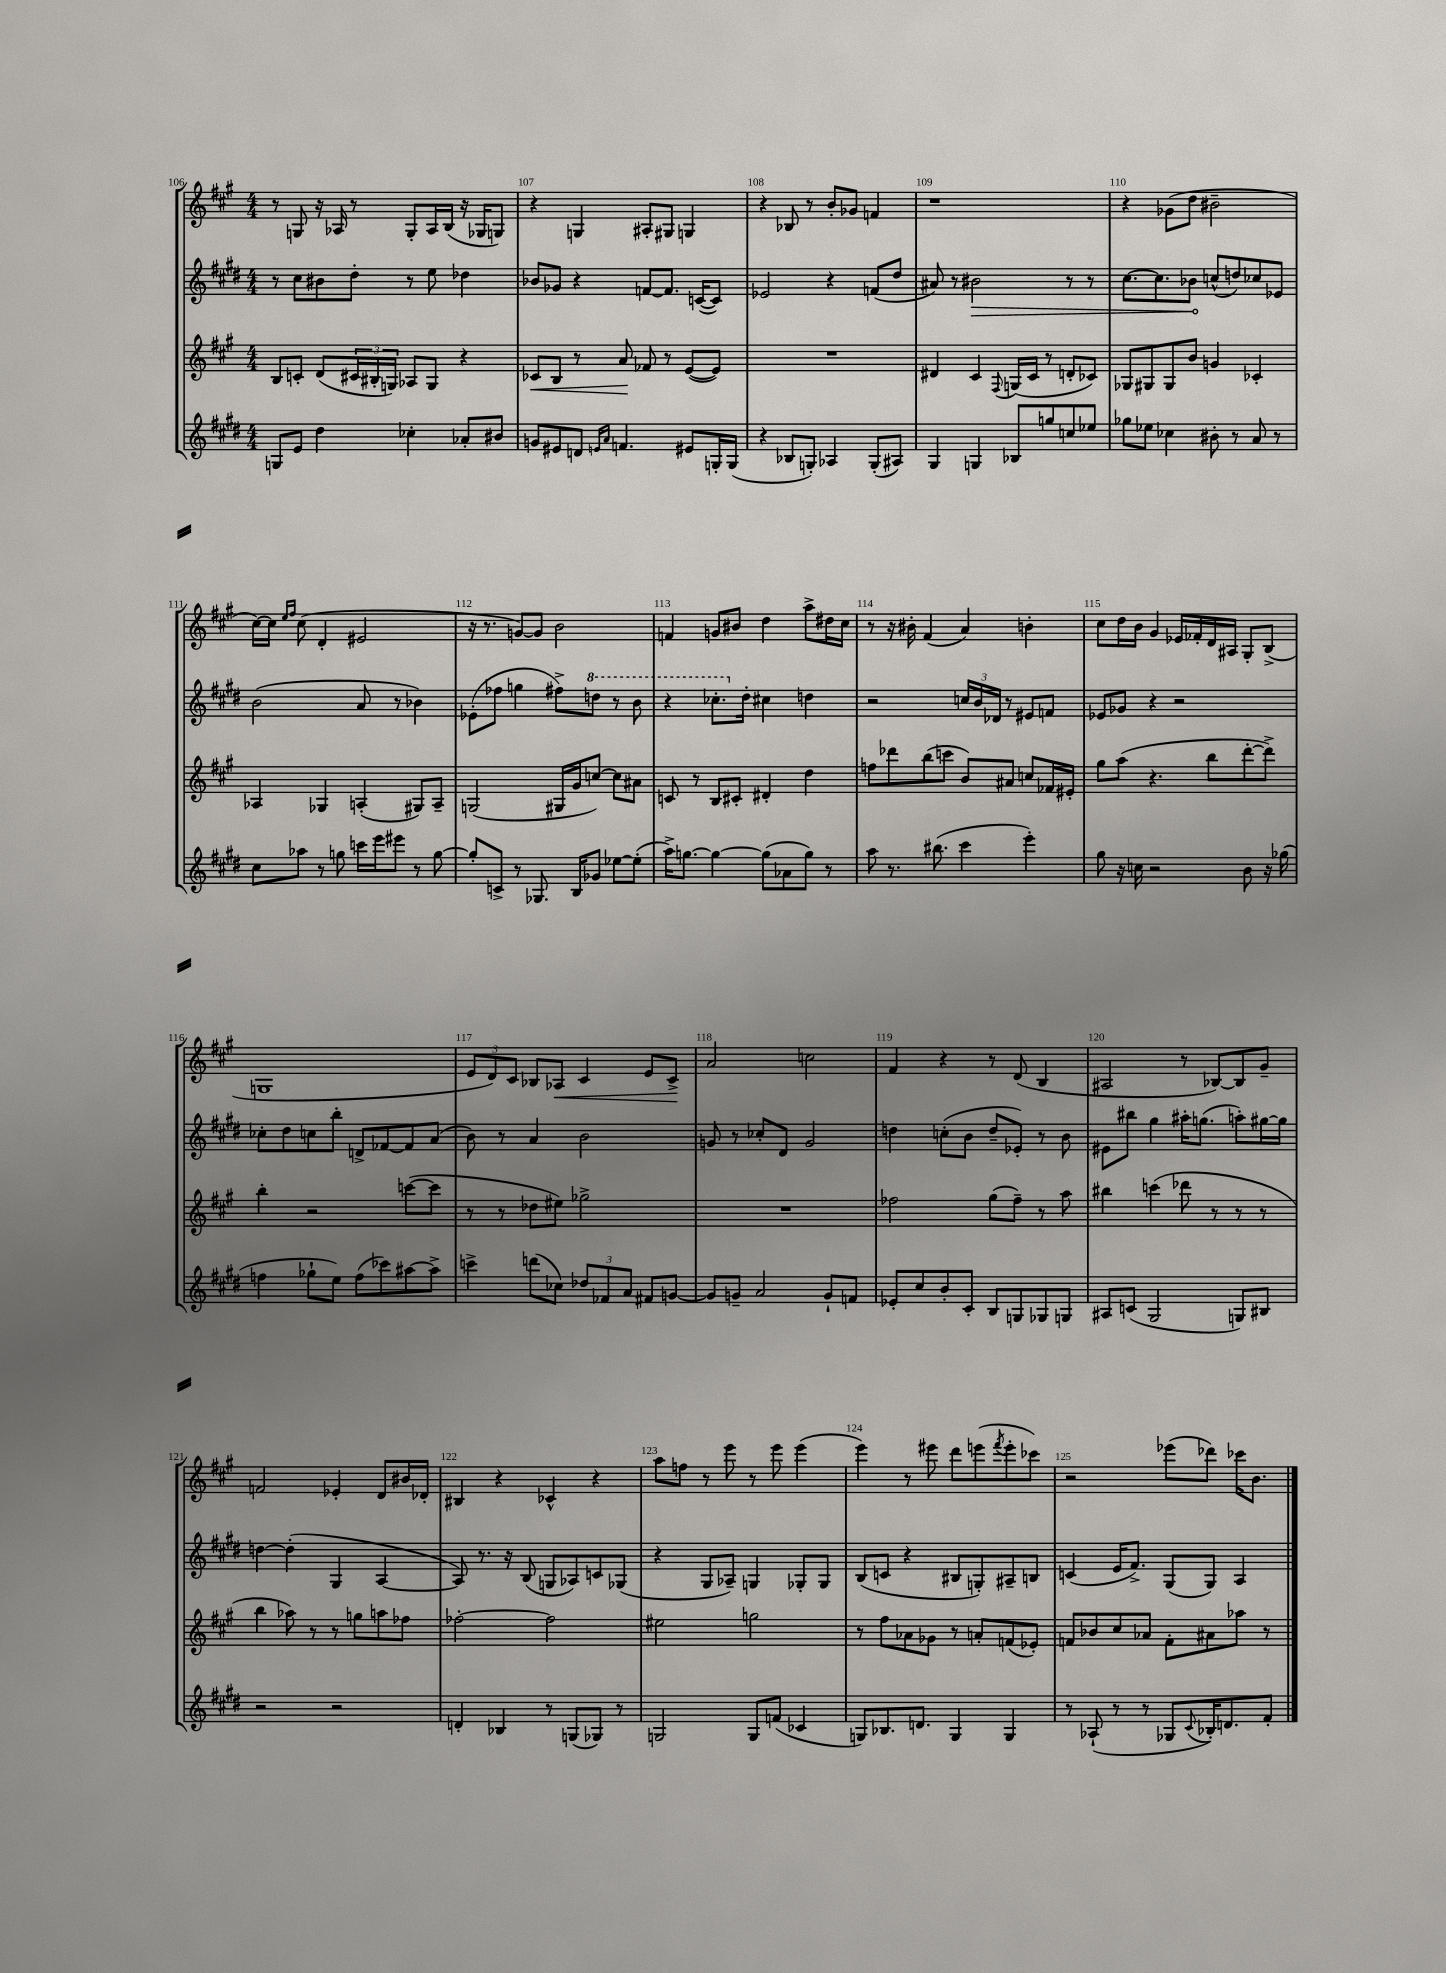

**kern	**kern	**kern	**kern
*staff4	*staff3	*staff2	*staff1
*clefG2	*clefG2	*clefG2	*clefG2
*k[f#c#g#d#]	*k[f#c#g#]	*k[f#c#g#d#]	*k[f#c#g#]
*M4/4	*M4/4	*M4/4	*M4/4
8G	8B	8r	8r
8e	8c'	8cc#	8G
4dd#	(8d	8b#	16r
.	.	.	16A-
.	24c#	8dd#'	8r
.	24B#'	.	.
.	24G)	.	.
4cc-'	8A-	8r	8G'
.	8G	8ee	16A-
.	.	.	(16B
8a-'	4r	4dd-	16r
.	.	.	16G-
8b#	.	.	8G)
=	=	=	=
8g	8c-	8b-	4r
8e#	8B	8g-	.
8d	8r	4r	4G
16qqe	.	.	.
16qqa	.	.	.
4.f	8a	.	.
.	8f-	[8f	8A#'
.	8r	8.f]	8G#
8e#	([8e	.	4G
.	.	([16c	.
16G'	8e])	8c])	.
(16G	.	.	.
=	=	=	=
4r	1r	2e-	4r
8B-	.	.	8B-
8G')	.	.	8r
4A-	.	4r	8b'
.	.	.	8g-
(8G'	.	(8f	4f
8A#)	.	8dd#	.
=	=	=	=
4G#	4d#	8a#)	1r
.	.	8r	.
4G	4c#	2b#	.
.	8qqF#	.	.
8B-	(16G	.	.
.	16c#	.	.
8gg	8r	.	.
8cc	8d'	8r	.
8ee-	8c-)	8r	.
=	=	=	=
8gg-	8G-	[8.cc#	4r
8ee-	8G#	.	.
.	.	8.cc#]	.
4cc-	8G#	.	(8g-
.	8b	8b-	8dd
8b#'	4g	(8cc^^	2b#~
8r	.	8dd)	.
8a	4c-'	8cc-	.
8r	.	8e-	.
=	=	=	=
8cc#	4A-	(2b	[16cc#)
.	.	.	16cc#]
.	.	.	16qqee
.	.	.	16qqff#
8aa-	.	.	(8cc#
8r	4G-	.	4d'
8gg	.	.	.
16ccc	(4A'	8a	2e#
16eee	.	.	.
8eee#	.	8r	.
8r	8G#)	4b-)	.
[8gg	8A~	.	.
=	=	=	=
8gg']	(2G	(8e-'	16r
.	.	.	8.r
8c^	.	8ff-	.
8r	.	4gg	[8g)
8.G-	.	.	8g]
.	16G#	8ff#^)	2b
16B	16g#	.	.
8g-	[8cc)	8ddd	.
[8ee-	8cc]	8r	.
(8ee-']	8a#	8bb	.
=	=	=	=
16aa^)	8c	4r	4f
[8.gg	.	.	.
.	8r	.	.
4gg_	8B	8.ccc-'	8g
.	8c#'	.	8b#
.	.	16dd#'	.
(8gg]	4d#'	4cc#	4dd
8a-	.	.	.
8gg)	4dd	4dd	8aa^
8r	.	.	16dd#
.	.	.	16cc#
=	=	=	=
8aa	8ff	2r	8r
8.r	8ddd-	.	16r
.	.	.	16b#'
.	(8bb	.	(4f#
(8.bb#	.	.	.
.	8ccc	.	.
4ccc#	8b)	24cc	4a)
.	.	24b	.
.	.	24d-	.
.	8a#	8r	.
4eee')	8cc	8e#	4b'
.	16f-	8f	.
.	16e#'	.	.
=	=	=	=
8gg#	8gg#	8e-	8cc#
16r	(8aa	8g-	16dd
16cc	.	.	16b
2r	4.r	4r	4g#
.	.	2r	16e-
.	.	.	16f-'
.	8bb	.	16d
.	.	.	16A#
8b	[8ddd'	.	8G#'
16r	8ddd^])	.	(8B^
(16gg-	.	.	.
=	=	=	=
4ff	4bb'	8cc-'	1G
.	.	8dd#	.
8gg-`	2r	8cc	.
8ee)	.	8bb'	.
(8ff	.	8d^	.
8ccc-)	.	[8f-	.
[8aa#	([8ccc	8f-]	.
8aa#^]	8ccc]	(8a	.
=	=	=	=
4ccc^	8r	8b)	12e
.	.	.	12d)
.	8r	8r	.
.	.	.	12c#
(8ddd	8dd-	4a	8B-
8cc-)	8ee#)	.	8A-
12dd-	2gg-^	2b	4c#
12f-	.	.	.
12a	.	.	.
8f#	.	.	8e
[8g	.	.	8c#^
=	=	=	=
8g]	1r	8g	2a
8g~	.	8r	.
2a	.	8cc-'	.
.	.	8d#	.
.	.	2g	2cc
8g`	.	.	.
8f	.	.	.
=	=	=	=
8e-'	2ff-	4dd	4f#
8cc#	.	.	.
8b'	.	(8cc'	4r
8c#'	.	8b	.
8B	(8gg#	8dd~	8r
8G	8ff-~)	8e-')	(8d
8G-	8r	8r	4B
8G	8aa	8b	.
=	=	=	=
8A#	4bb#	8e#	2A#
(8c	.	8bb#	.
2G#	(4ccc	4gg#	.
.	8ddd-	16aa#'	8r
.	.	(8.gg	.
.	8r	.	[8B-)
8G)	8r	8aa')	8B-]
8B#	8r	[16gg#	8g#~
.	.	16gg#]	.
=	=	=	=
2r	4bb	[4dd	2f
.	8aa-)	(4dd']	.
.	8r	.	.
2r	8r	4G#	4e-'
.	8gg	.	.
.	8aa	[4A	8d
.	8ff-	.	16b#
.	.	.	16d-'
=	=	=	=
4d'	[2ff-'	8A])	4B#
.	.	8.r	.
4B-	.	.	4r
.	.	16r	.
.	.	(8B	.
8r	2ff-]	8G	4c-^^
(8G	.	8A-)	.
8G-)	.	8c	4r
8r	.	(8G-	.
=	=	=	=
2G	2ee#	4r	8aa
.	.	.	8ff
.	.	8G#	8r
.	.	8A-~)	8eee
8G	2gg	4G	8r
(8f	.	.	8eee
4c-	.	8G-'	(4eee
.	.	8G-	.
=	=	=	=
8G)	8r	(8B	4eee)
8.B-	8ff#	8c	.
.	8a-	4r	8r
8.d	.	.	.
.	8g-	.	8eee#
4G	8r	8B#	8ddd
.	8a'	8G')	(8eee
.	.	.	8qfff#
4G	(8f	8A#~	8eee'
.	8e-')	8B	8ccc-)
=	=	=	=
8r	8f	(4c	2r
(8A-`	8b-	.	.
8r	8cc#	16e	.
.	.	8.f#^)	.
8r	8a-	.	.
8G-	8f'	(8G#	(8eee-
8qqc#	.	.	.
16B-')	8a#	8G#)	8ddd-)
8.d	.	.	.
.	8aa-	4A	16ccc-
.	.	.	8.b
8f#'	8r	.	.
==	==	==	==
*-	*-	*-	*-
